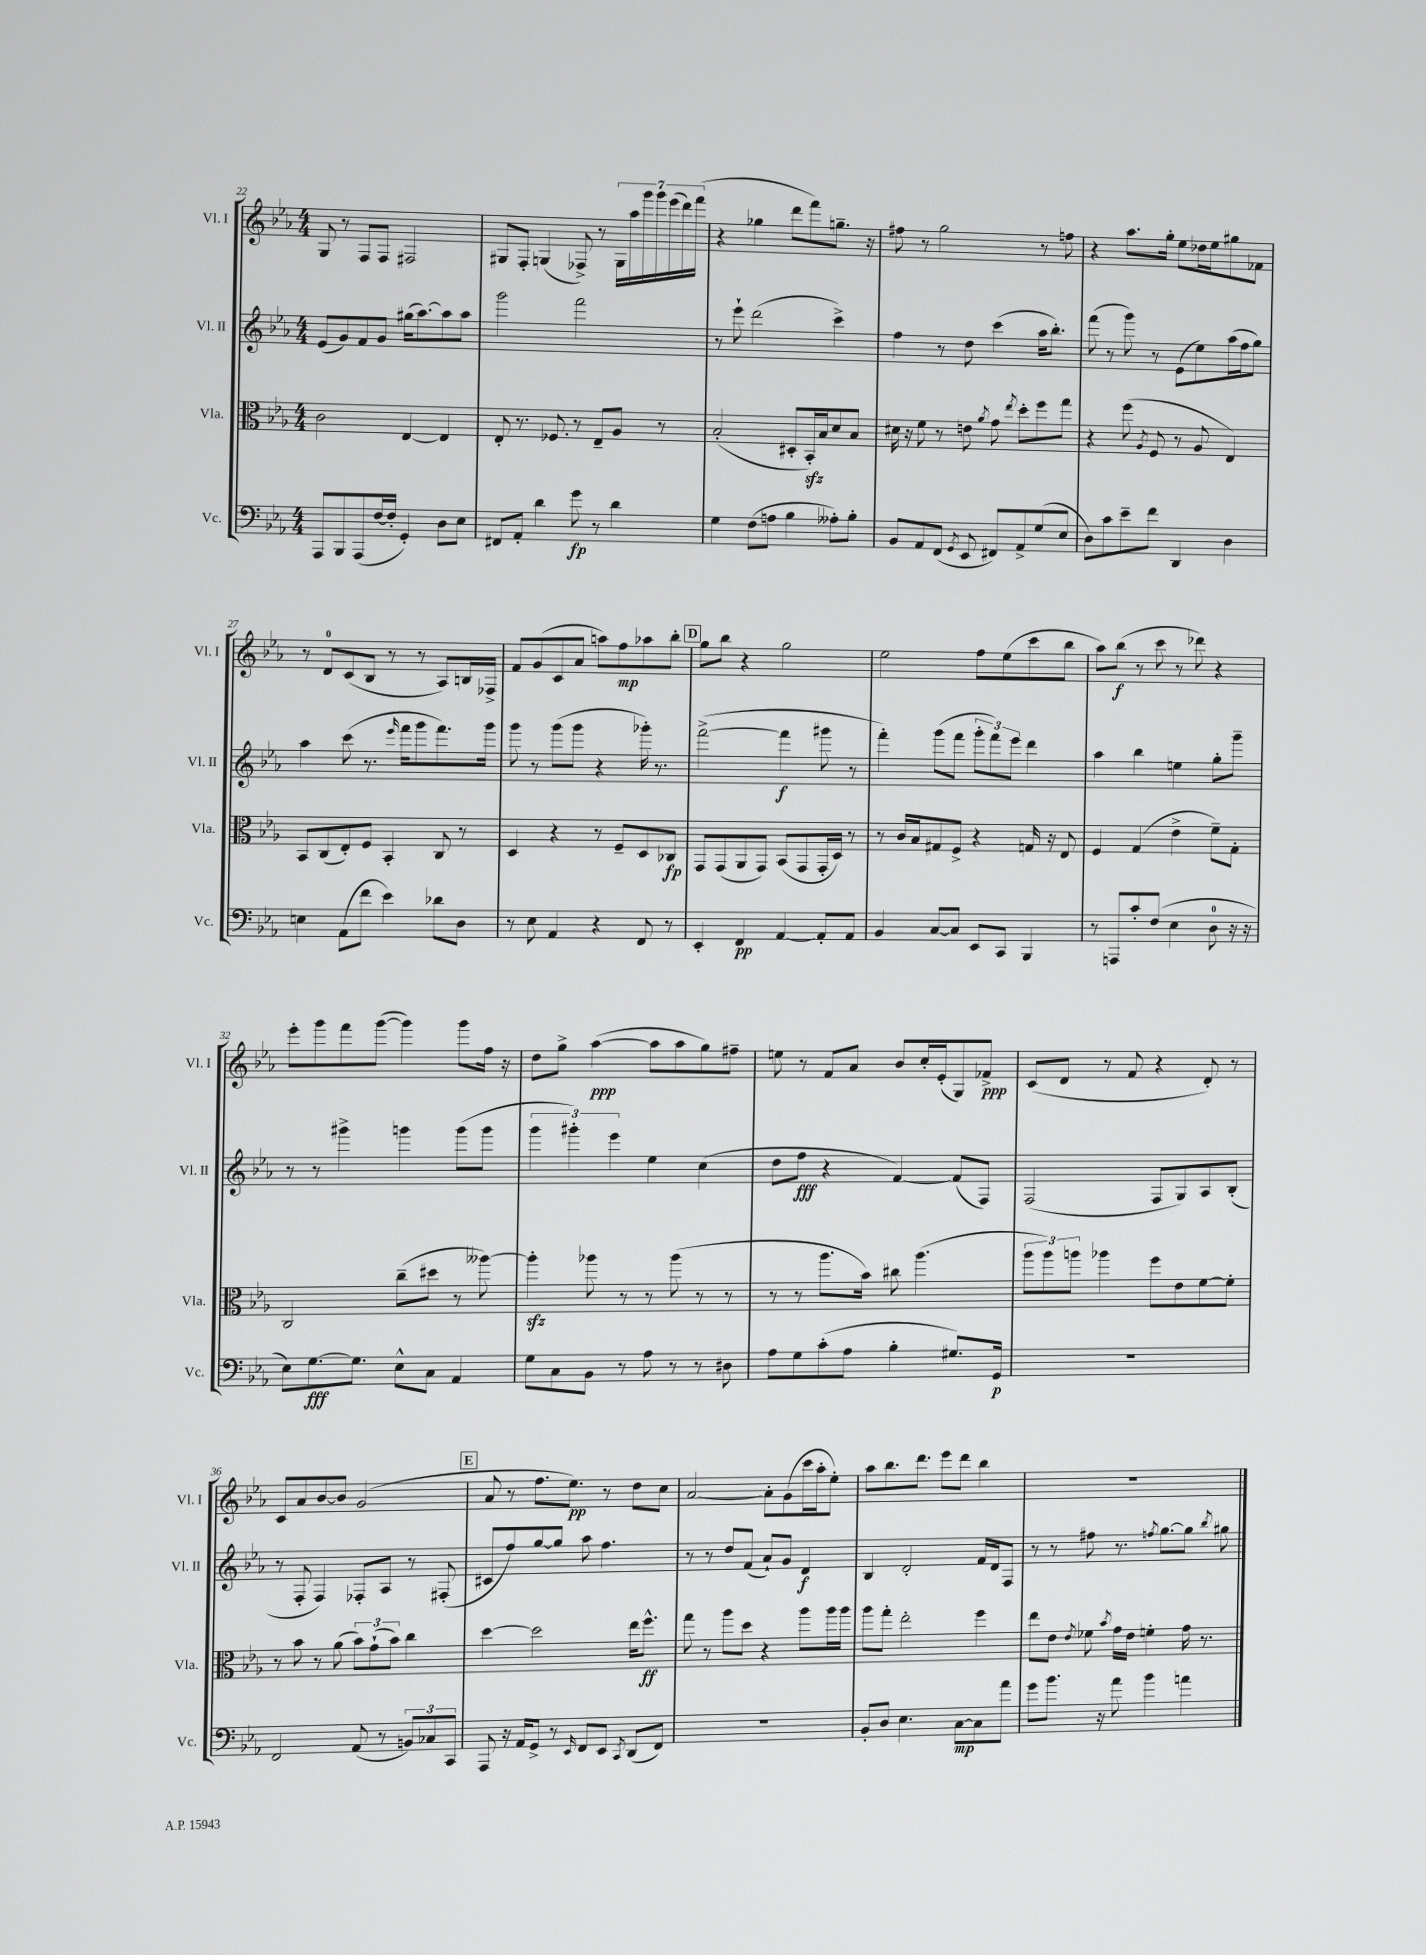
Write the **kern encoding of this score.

**kern	**kern	**kern	**kern
*staff4	*staff3	*staff2	*staff1
*clefF4	*clefC3	*clefG2	*clefG2
*k[b-e-a-]	*k[b-e-a-]	*k[b-e-a-]	*k[b-e-a-]
*M4/4	*M4/4	*M4/4	*M4/4
8AAA-	2c	(8e-	8G
8BBB-	.	8g)	8r
(8AAA-	.	8f	8F
[16F	.	8g	8F
16F']	.	.	.
4GG')	[4E-	(16gg#	2F#
.	.	[8.aa-)	.
8D	4E-]	8aa-]	.
8E-	.	8aa-	.
=	=	=	=
8FF#	8E-'	2ggg	8G#
8AA-'	8.r	.	8F'
4d	.	.	(4G
.	8.F-	.	.
8g	8r	2fff	8F-^)
8r	8E-~	.	8r
4d	8A-	.	28G
.	.	.	28aa-
.	.	.	28ggg
.	.	.	28ggg
.	8r	.	.
.	.	.	(28eee-
.	.	.	28ddd)
.	.	.	(28fff
=	=	=	=
4G	(2B-'	8r	4r
.	.	8eee-`	.
(8F	.	(2ddd	4gg-
8A	.	.	.
4B-	8D#'	.	8ddd
.	16BB-')	.	8fff)
.	16B-	.	.
8A--')	8d	4ccc^)	8.gg~
8B-'	8B-	.	.
.	.	.	16r
=	=	=	=
8BB-	16d#	4ff	8ff#
.	16r	.	.
8AA-	8f	.	8r
(8FF	8r	8r	2gg
8qGG	.	.	.
8EE-	8e	8dd	.
.	8qa-	.	.
8FF#)	8g	(4ccc	.
.	8qee-	.	.
8AA-^	8dd'	.	.
(8G	8ff	16aa-	8r
.	.	8.bb-')	.
8E-	8gg	.	8ff
=	=	=	=
8D)	4r	(8fff	4r
8c	.	8r	.
8e-~	(8ff	8ggg)	8.aa-
.	8qA-	.	.
8f	8F	8r	.
.	.	.	16gg'
4DD	8r	(8e-	8ee-
.	8A-	8ee-)	16dd-
.	.	.	16ee-
4D	4E-)	(16aa-	8gg#
.	.	16ff	.
.	.	8gg)	8f-
=	=	=	=
4E	8BB-	4aa-	8r
.	(8C	.	8d
(8AA-	8E-')	(8ccc	(8c
8f	8F	8.r	8B-
4e-)	4BB-'	.	8r
.	.	16qqeee-	.
.	.	16fff	.
.	.	8ggg	8r
8d-	8C	8.fff)	8A-)
8D	8r	.	16B
.	.	16ggg	16F-^
=	=	=	=
8r	4D	8ggg	8f
8E-	.	8r	(8g
4AA-	4r	(8ggg	8c
.	.	8ggg	8a-
4r	8r	4r	8aa)
.	8F~	.	8ff
8FF	8D	16ggg-')	8aa-
.	.	8.r	.
8r	8C-	.	8bb-'
=	=	=	=
4EE-'	8GG	([2fff^	8gg
.	(8GG	.	8bb-
4FF	8AA-	.	4r
.	8GG)	.	.
[4AA-	(8BB-	4fff]	2gg
.	8GG	.	.
8AA-']	16GG'	8ggg#	.
.	16D)	.	.
8AA-	8r	8r	.
=	=	=	=
4BB-	8r	4fff')	2ee-
.	16c	.	.
.	16B-	.	.
[8C	8G#	(8ggg	.
8C]	8F^	8fff	.
8EE-	4r	12ggg'	8ff
.	.	12fff)	.
8CC	.	.	(8ee-
.	.	12eee-	.
4BBB-	16G	4ddd	8ccc
.	16r	.	.
.	8E-	.	8bb-
=	=	=	=
8r	4F	4aa-	8aa-)
8AAA	.	.	(8bb-
8c'	(4G	4bb-	8r
(8F	.	.	8ccc
4E-	4e-^	4ee	8r
.	.	.	8ddd-)
8D	8f~)	8gg'	4r
16r	8G'	8ggg~	.
16r	.	.	.
=	=	=	=
8E-)	2C	8r	8eee-'
[8.G	.	8r	8ggg
.	.	4ggg#^	8fff
8.G]	.	.	.
.	.	.	([8ggg
8E-^^	(8cc~	4ggg	4ggg])
8C	8dd#	.	.
4AA-	8r	(8ggg	8ggg
.	[8aa--)	8ggg	16ff
.	.	.	16r
=	=	=	=
8G	4aa--']	6ggg	8dd
8C	.	.	8gg^
.	.	6ggg#')	.
8BB-	8aa-	.	([4aa-
.	.	6eee-	.
8r	8r	.	.
8A-	8r	4ee-	8aa-]
8r	(8aa-	.	8aa-
8r	8r	(4cc	8gg)
8D#	8r	.	8ff#~
=	=	=	=
8A-	8r	8dd	8ee
8G	8r	8ff	8r
(8c'	8.aa-	4r	8f
8A-	.	.	8a-
.	16b-)	.	.
4B-'	8cc#	[4f)	8b-
.	(4.aa-	.	16cc'
.	.	.	(16e-'
8.G#)	.	(8f]	8G)
.	.	8F)	8f-^
16GG	.	.	.
=	=	=	=
1r	12aa-	(2F	(8c
.	12aa-)	.	.
.	.	.	8d
.	12aa	.	.
.	4aa-	.	8r
.	.	.	8f
.	8ff	8F	4r
.	8e-	8G)	.
.	[8f	8A-	8d')
.	8f']	(8B-'	8r
=	=	=	=
2FF	8r	8r	8c
.	8b-	8F'	8a-
.	8r	4F)	[8b-
.	(8a-	.	8b-]
(8AA-	12b-)	8F-'	(2g
.	(12g`	.	.
8r	.	8A-	.
.	12b-)	.	.
12BB)	4cc	8r	.
12C-	.	.	.
.	.	(8F#'	.
12CC	.	.	.
=	=	=	=
8AAA-	[4dd	8c#	8a-
16r	.	8ff)	8r
16AA-	.	.	.
8GG^	2dd]	[8gg	8.ff
8r	.	8gg]	.
.	.	.	8.ee-)
16qqEE-	.	.	.
8FF	.	8aa-	.
8EE-	.	4.ff	8r
8qCC	.	.	.
(8DD	16ee-	.	8dd
.	8.ff^^	.	.
8FF)	.	.	8cc
=	=	=	=
1r	8gg	8r	[2a-
.	8r	8r	.
.	8aa-	8dd	.
.	8dd	(8f	.
.	4r	8a-`)	8a-']
.	.	8g	(8g
.	8aa-	4d	16ccc
.	.	.	16aa-'
.	16aa-	.	8ee-')
.	16aa-	.	.
=	=	=	=
8BB-'	8aa-	4B-	8aa-
8D	8gg'	.	8.bb-
4.E-	2ee-'	2d'	.
.	.	.	8.ddd
.	.	.	8eee-
[8C	.	.	8ddd
8C]	4ff	16f	4bb-
.	.	16d	.
8a-	.	8F	.
=	=	=	=
8g	8ee-	8r	1r
8.b-	8e-	8r	.
.	8qe-	.	.
.	8f-	8ff#	.
16r	.	.	.
.	8qb-	.	.
8a-	16g	8.r	.
.	16e-	.	.
4b-	4f'	.	.
.	.	8qff	.
.	.	[8.gg	.
4a	16g	8gg]	.
.	8.r	.	.
.	.	8qbb-	.
.	.	8gg#	.
==	==	==	==
*-	*-	*-	*-
